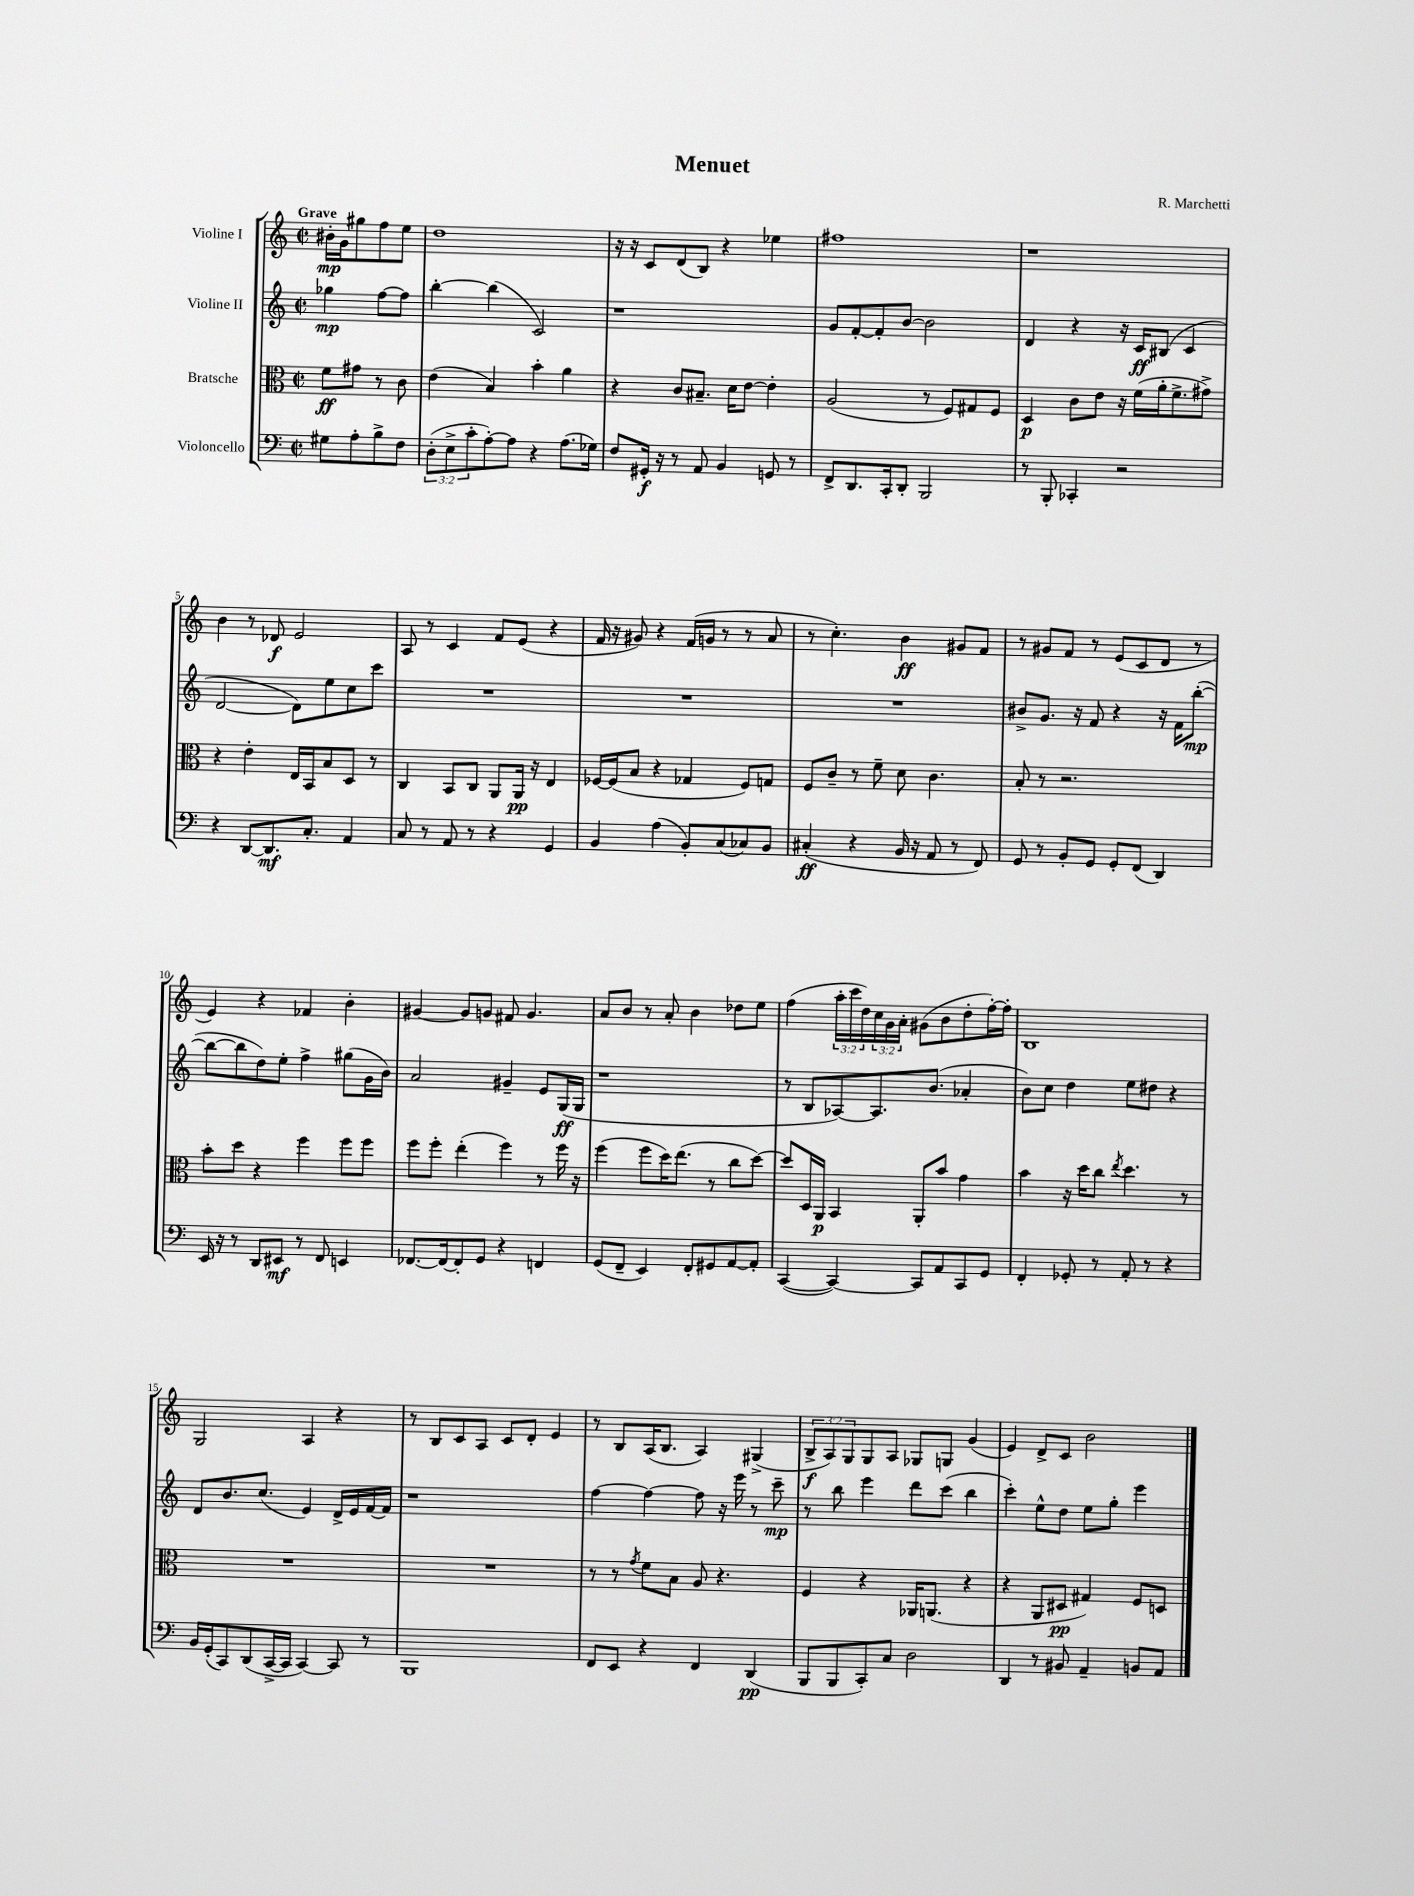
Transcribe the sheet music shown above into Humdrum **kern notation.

**kern	**kern	**kern	**kern
*staff4	*staff3	*staff2	*staff1
*clefF4	*clefC3	*clefG2	*clefG2
*k[]	*k[]	*k[]	*k[]
*M2/2	*M2/2	*M2/2	*M2/2
*met(c|)	*met(c|)	*met(c|)	*met(c|)
8G#	8f	4gg-	16b#'
.	.	.	16g
8A'	8g#	.	8gg#
8B^	8r	[8ff	8ff
8F	8c	8ff]	8ee
=	=	=	=
(12D'	(4e	[4bb'	1dd
12E^	.	.	.
12c'	.	.	.
[8A')	4B)	(4bb]	.
8A]	.	.	.
4r	4b'	2c)	.
(8.A	4a	.	.
16G-)	.	.	.
=	=	=	=
8F	4r	1r	16r
.	.	.	16r
16GG#'	.	.	8c
16r	.	.	.
8r	8c	.	(8d
8AA	8.B#~	.	8B)
4BB	.	.	4r
.	16d	.	.
.	[8e	.	.
8GG	4e']	.	4ee-
8r	.	.	.
=	=	=	=
8FF^	(2A	8g	1ff#
8.DD	.	[8f'	.
.	.	8f']	.
16CC'	.	.	.
8DD'	.	[8b	.
2BBB	8r	2b]	.
.	8F)	.	.
.	8G#	.	.
.	8F	.	.
=	=	=	=
8r	4D	4d	1r
8BBB'	.	.	.
4CC-'	8c	4r	.
.	8e	.	.
2r	16r	16r	.
.	(16f	16c	.
.	16a'	(8B#	.
.	8.f^	.	.
.	.	4c	.
.	8g#^)	.	.
=	=	=	=
4r	4r	[2d	4b
[8DD	4e'	.	8r
8.DD]	.	.	8d-
.	16E	8d])	2e
8.C'	16BB	.	.
.	8B	8ee	.
4AA	8D	8cc	.
.	8r	8ccc	.
=	=	=	=
8C	4C	1r	8A
8r	.	.	8r
8AA	8BB	.	4c
8r	8C	.	.
4r	8AA	.	8f
.	16AA	.	(8e
.	16r	.	.
4GG	4E	.	4r
=	=	=	=
4BB	[16F-	1r	16f
.	(16F-]	.	16r
.	8B	.	8g#)
(4A	4r	.	4r
8BB')	4G-	.	(16f
.	.	.	16g
(8C	.	.	8r
8C-)	8F-)	.	8r
8BB	8G	.	8a
=	=	=	=
(4C#'	8F	1r	8r
.	8c~	.	4.cc')
4r	8r	.	.
.	8f~	.	.
16BB	8d	.	4b
16r	.	.	.
8AA	4.c	.	.
8r	.	.	8g#
8FF)	.	.	8f
=	=	=	=
8GG	8B'	8b#^	8r
8r	8r	8.g	8g#
8BB'	2.r	.	8f
.	.	16r	.
8GG	.	8f	8r
8GG'	.	4r	(8e
(8FF	.	.	8c
4DD)	.	16r	8d
.	.	16f	.
.	.	([8bb'	8r
=	=	=	=
16EE	8b'	8bb_	4e)
16r	.	.	.
8r	8dd	8bb]	.
8DD	4r	8dd)	4r
8EE#	.	8ee'	.
8r	4ff	4ff^	4f-
8FF	.	.	.
4EE	8ff	(8gg#	4b'
.	8ff	16g	.
.	.	16b)	.
=	=	=	=
[8.FF-	8ff	2a	[4g#
.	8ff'	.	.
16FF-_	.	.	.
8FF-']	(4ee'	.	8g#]
8GG	.	.	8g
4r	4ff)	4g#~	8f#
.	.	.	4.g
4FF	8r	8e	.
.	16ff	(16G	.
.	16r	16G	.
=	=	=	=
(8GG	(4ff	1r	8a
8FF~	.	.	8b
4EE)	8ff	.	8r
.	16dd)	.	8a'
.	(8.ee	.	.
8FF'	.	.	4b
8GG#	8r	.	.
[8AA	8cc	.	8dd-
8AA']	[8dd)	.	8ee
=	=	=	=
([4CC	8dd]	8r	(4ff
.	16D	8B	.
.	16AA	.	.
4CC_)	4BB	[8A-)	24aa'
.	.	.	24ccc
.	.	.	24dd)
.	.	8.A-]	24cc
.	.	.	24g
.	.	.	24a'
8CC]	8AA'	.	(8g#
.	.	(8.b	.
8AA	8b	.	8b
8CC	4g	4a-'	8dd'
8GG	.	.	[16ff')
.	.	.	16ff']
=	=	=	=
4FF'	4b	8b)	1B
.	.	8cc	.
8GG-'	16r	4dd	.
.	16dd	.	.
8r	8cc	.	.
.	8qee	.	.
8AA'	4.dd	8ee	.
8r	.	8dd#	.
4r	.	4r	.
.	8r	.	.
=	=	=	=
16BB	1r	8d	2G
(16GG'	.	.	.
8CC)	.	8.b	.
(8DD	.	.	.
.	.	(8.cc	.
[16CC^	.	.	.
16CC]	.	.	.
[4CC)	.	4e)	4A
8CC]	.	16d^	4r
.	.	16e	.
8r	.	[16f	.
.	.	16f]	.
=	=	=	=
1BBB	1r	1r	8r
.	.	.	8B
.	.	.	8c
.	.	.	8A
.	.	.	8c
.	.	.	8d'
.	.	.	4e
=	=	=	=
8FF	8r	[4ff	8r
8EE	8r	.	8B
.	8qg	.	.
4r	8f	4ff_	(16A
.	.	.	8.B
.	8B	.	.
4FF	8A	8ff]	4A)
.	4.r	16r	.
.	.	16eee	.
(4DD	.	8r	(4G#^
.	.	8ccc~	.
=	=	=	=
8BBB	4F	8r	12B^
.	.	.	12A)
8BBB	.	8bb	.
.	.	.	12G
8CC')	4r	4eee	8G
8C	.	.	8A
2D	16AA-	8ddd	8G-
.	(8.AA	.	.
.	.	(8ccc	8G
.	4r	4bb	(4g
=	=	=	=
4DD	4r	4ccc')	4e)
8r	8AA	8ee^^	8d^
8BB#	8D#	8dd	8c
4AA~	4G#)	8ee	2b
.	.	8gg'	.
8BB	8F	4eee	.
8AA	8D	.	.
==	==	==	==
*-	*-	*-	*-
